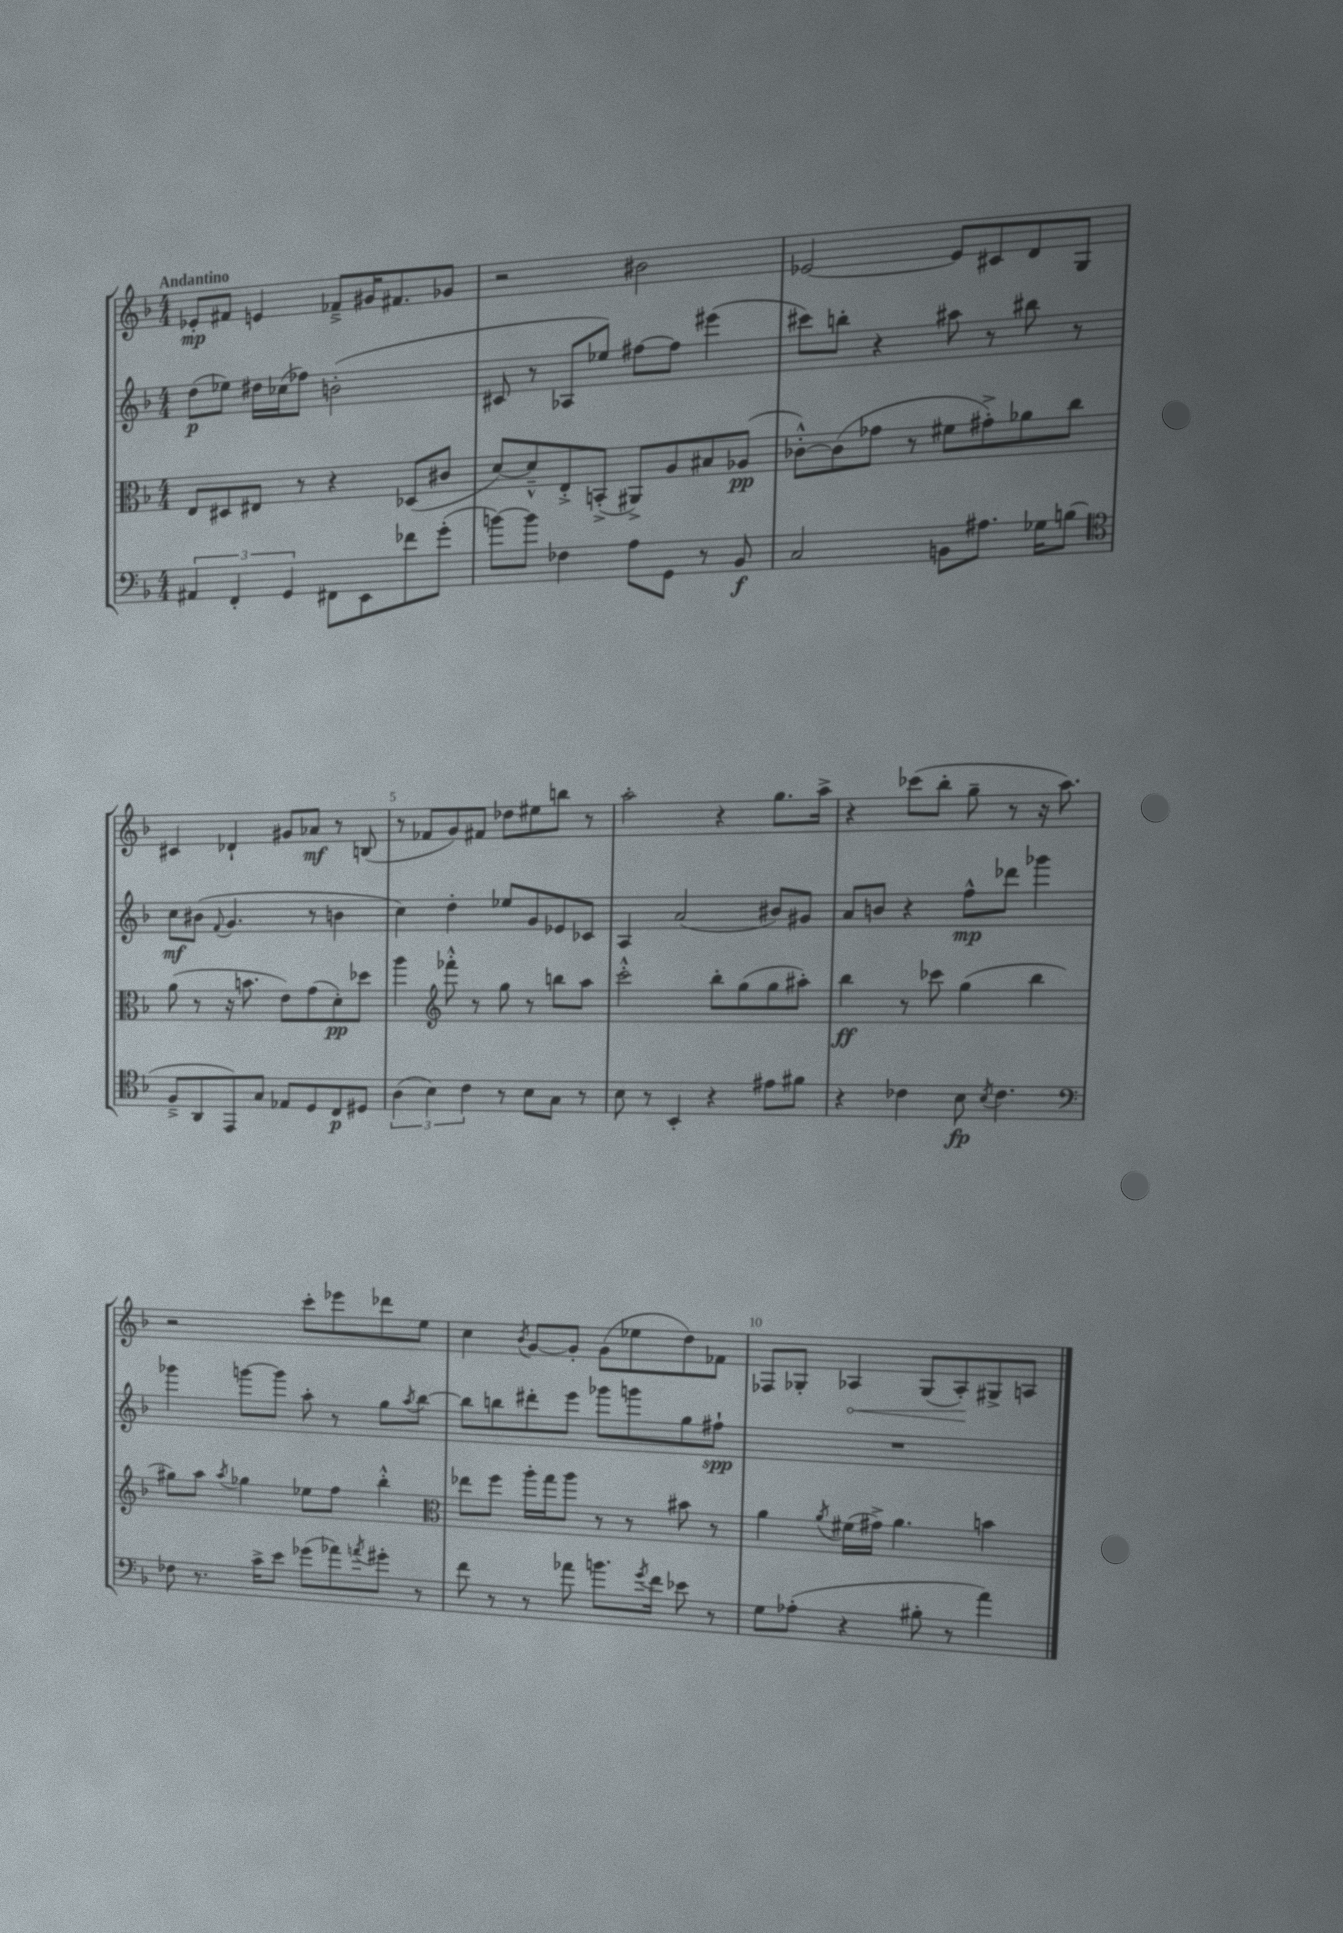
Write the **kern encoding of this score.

**kern	**kern	**kern	**kern
*staff4	*staff3	*staff2	*staff1
*clefF4	*clefC3	*clefG2	*clefG2
*k[b-]	*k[b-]	*k[b-]	*k[b-]
*M4/4	*M4/4	*M4/4	*M4/4
6AA#	8E	(8dd	8e-'
.	8D#	8ee-)	8f#
6FF'	.	.	.
.	8E#	16dd#	4e
.	.	(16cc-	.
6GG	.	.	.
.	8r	8ff-)	.
8FF#	4r	(2b'	8f-~^
8EE	.	.	16g#
.	.	.	8.f#
8f-	(8D-	.	.
(8g'	8c#	.	8g-
=	=	=	=
[8b)	[8d)	8c#	2r
8b]	8d~^^]	8r	.
4F-	8E'^	8A-	.
.	(8BB'^	8ee-)	.
8A	8AA#^)	[8ff#	2b#
8GG	8A	8ff#]	.
8r	8B#	(4eee#	.
8BB-	(8A-	.	.
=	=	=	=
2C	[8c-'^^)	8ccc#)	[2e-
.	(8c-]	8bb'	.
.	8g-	4r	.
.	8r	.	.
8BB	8f#	8aa#	8e-]
8.A#	8g#'^)	8r	8c#
.	8a-	8bb#	8d
16G-	.	.	.
(8B	8cc	8r	8G
=	=	=	=
*clefC4	*	*	*
8F~^	(8a	8cc	4c#
8AA	8r	(8b#	.
.	.	8qqf	.
8EE)	16r	4.g	4d-`
.	8.b	.	.
8G	.	.	.
8E-	8e)	.	8g#
8D	(8g	8r	8a-
8C	8d')	4b	8r
8D#	8dd-	.	(8B
=	=	=	=
(6A	4aa	4cc)	8r
.	.	.	8f-
6B-)	.	.	.
*	*clefG2	*	*
.	8fff-'^^	4dd'	8g)
6c	.	.	.
.	8r	.	8f#
8r	8gg	8ee-	8dd-
8B-	8r	8g	8ee#
8G	8bb	8e-	8bb
8r	8aa	8c-	8r
=	=	=	=
8B-	2ccc'^^	4A	2aa'
8r	.	.	.
4BB-'	.	(2a	.
4r	8bb-'	.	4r
.	(8gg	.	.
8e#	8gg	8b#)	8.gg
8f#	8aa#')	8g#	.
.	.	.	16aa^
=	=	=	=
4r	4bb-	8a	4r
.	.	8b	.
4c-	8r	4r	(8ccc-
.	8ccc-	.	8bb-'
8B-	(4gg	8ff^^	8gg~
8qB-	.	.	.
4.c-	.	8ddd-	8r
.	4bb-	4ggg-	16r
.	.	.	8.aa)
=	=	=	=
*clefF4	*	*	*
8F-	8gg#)	4ggg-	2r
8.r	8aa	.	.
.	8qaa	.	.
.	4gg-	[8ggg	.
16c^	.	.	.
8e	.	8ggg]	.
(8g-	8ee-	8aa'	8ccc'
8a-)	8ff	8r	8eee-
8qa	.	.	.
8g#'	4bb-'^^	8gg	8ddd-
.	.	8qaa	.
8r	.	[8bb-	8ee
=	=	=	=
*	*clefC3	*	*
8f	8ee-	8bb-]	4cc
8r	8ff	8bb	.
.	.	.	8qb-
8r	16aa'	8ddd#'	[8g
.	16gg	.	.
8a-	8aa	8eee	8g']
8.b	8r	8ggg-	(8g
.	8r	8ggg	8ee-
8qg	.	.	.
16f	.	.	.
8e-	8b#	8gg	8dd)
8r	8r	8ff#`	8f-
=	=	=	=
8G	4a	1r	8F-
(8A-'	.	.	8G-'
.	8qa	.	.
4r	(16f#	.	4A-
.	16g#^)	.	.
.	4.a	.	.
8B#'	.	.	(8G-
8r	.	.	8A-')
4a)	4b	.	8G#^
.	.	.	8A
==	==	==	==
*-	*-	*-	*-
